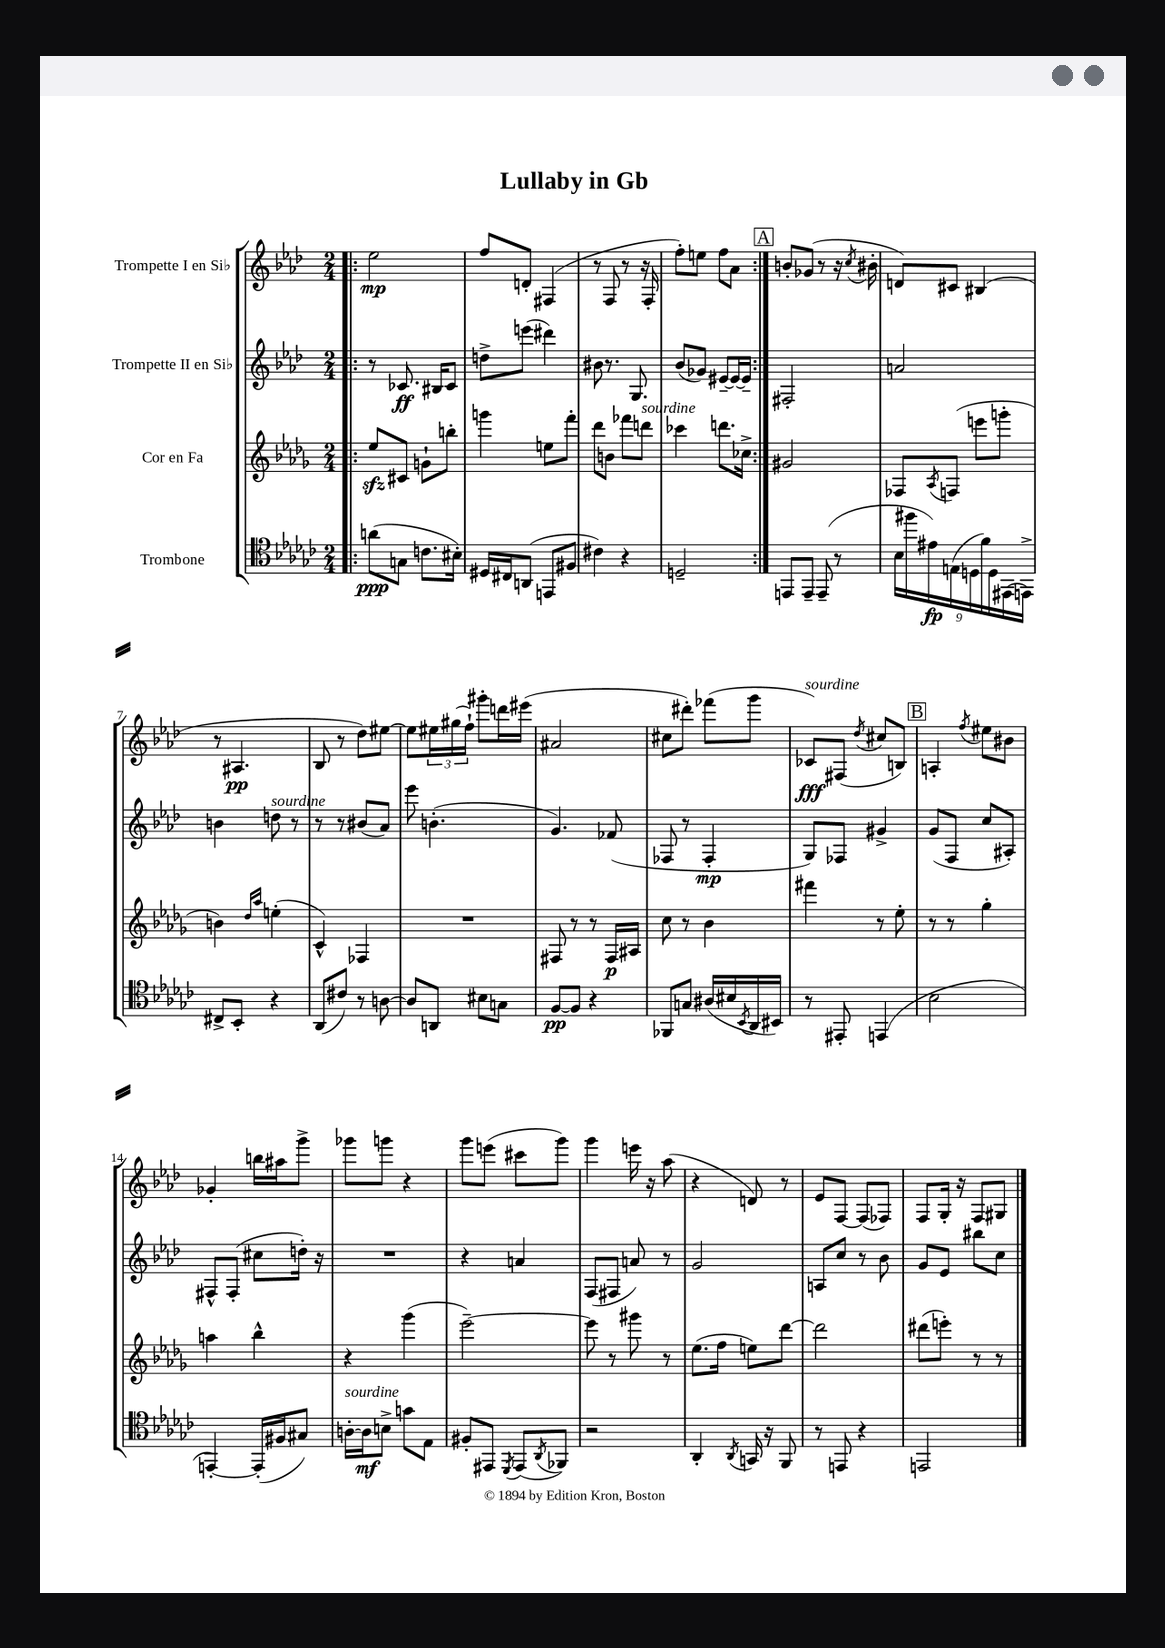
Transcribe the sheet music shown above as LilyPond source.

\header { title = "Lullaby in Gb" }
<<
\new StaffGroup <<
\new Staff = "s0" \with { instrumentName = "Trompette I en Sib" } {
    \clef treble \key aes \major \numericTimeSignature \time 2/4
    \repeat volta 2 { \bar ".|:" ees''2\mp |
    f''8 d'8-. fis4( |
    r8 f8 r8 r16 f16-. |
    f''8-.) e''8 f''8 aes'8 | }
    \mark \markup { \box "A" } b'8-. ges'8( r8 r16 \acciaccatura { c''8 } bis'16-. |
    d'8) cis'8 bis4( |
    r8 ais4.\pp |
    bes8 r8 des''8) eis''8~ |
    eis''8 \tuplet 3/2 { eis''16 gis''16( f''16-!) } gis'''8-. d'''16 eis'''16( |
    ais'2 |
    cis''8 dis'''8-.) fes'''8( g'''8 |
    ces'8\fff^\markup { \italic "sourdine" }) fis8( \acciaccatura { des''8 } cis''8 b8) |
    \mark \markup { \box "B" } a4-. \acciaccatura { f''8 } eis''8 bis'8 |
    ges'4-. b''16 ais''16 g'''8-> |
    ges'''8 g'''8 r4 |
    g'''8 e'''8( cis'''8 g'''8) |
    g'''4 e'''16 r16 aes''8( |
    r4 d'8) r8 |
    ees'8 f8~ f8( fes8) |
    f8 g16-. r16 f8 gis8 \bar "|." |
}
\new Staff = "s1" \with { instrumentName = "Trompette II en Sib" } {
    \clef treble \key aes \major \numericTimeSignature \time 2/4
    \repeat volta 2 { \bar ".|:" r8 ces'8.\ff bis16 ces'8 |
    d''8-> e'''8( dis'''4) |
    bis'8 r8. g8. |
    bes'8( ges'8) eis'8~-- eis'16~ eis'16-- | }
    \mark \markup { \box "A" } fis2-. |
    a'2 |
    b'4 d''8^\markup { \italic "sourdine" } r8 |
    r8 r8 bis'8( aes'8) |
    ees'''8 b'4.-.( |
    g'4.) fes'8( |
    fes8 r8 fes4-.\mp |
    g8) fes8 gis'4-> |
    \mark \markup { \box "B" } g'8( f8 c''8 ais8-.) |
    fis8-^ fis8-.( cis''8 d''16-.) r16 |
    R2 |
    r4 a'4 |
    f8( fis8 a'8) r8 |
    g'2 |
    a8 c''8 r8 bes'8 |
    g'8 ees'8 bis''8 c''8 \bar "|." |
}
\new Staff = "s2" \with { instrumentName = "Cor en Fa" } {
    \clef treble \key des \major \numericTimeSignature \time 2/4
    \repeat volta 2 { \bar ".|:" ees''8\sfz cis'8 g'8-! b''8-. |
    g'''4 e''8 f'''8-. |
    des'''8 b'8 fes'''8 d'''8^\markup { \italic "sourdine" } |
    ces'''4 d'''8. ces''16-> | }
    \mark \markup { \box "A" } gis'2 |
    fes8 \acciaccatura { aes8 } f8( e'''8 g'''8-. |
    b'4) \grace { des''16 aes''16 } e''4-.( |
    c'4-^) fes4 |
    R2 |
    fis8 r8 r8 fis16\p ais16 |
    c''8 r8 bes'4 |
    fis'''4 r8 ees''8-. |
    \mark \markup { \box "B" } r8 r8 ges''4-. |
    a''4 bes''4-^ |
    r4 ges'''4( |
    ees'''2~--) |
    ees'''8 r8 gis'''8 r8 |
    ees''8.( f''16 e''8) des'''8~ |
    des'''2 |
    dis'''8( e'''8-.) r8 r8 \bar "|." |
}
\new Staff = "s3" \with { instrumentName = "Trombone" } {
    \clef tenor \key ges \major \numericTimeSignature \time 2/4
    \repeat volta 2 { \bar ".|:" a'8\ppp( g8 c'8. bis16-.) |
    dis16 cis16 a,8( e,8 fis8 |
    cis'4) r4 |
    d2-- | }
    \mark \markup { \box "A" } e,8 e,8-- e,8--( r8 |
    \tuplet 9/8 { bes16 fis''16 eis'16\fp) e16( d16 f'16) d16 eis,16( e,16->) } |
    cis8-> bes,8-. r4 |
    aes,8( cis'8) r8 a8~ |
    a8 a,8 bis8 g8 |
    f8~\pp f8 r4 |
    fes,8 g8 ais16( bis16 \acciaccatura { bes,8 } aes,16 bis,16) |
    r8 eis,8-. e,4( |
    \mark \markup { \box "B" } bes2 |
    e,4~-.) e,16-.( fis16 gis8) |
    a16~-.^\markup { \italic "sourdine" } a16\mf b8-> g'8 ees8 |
    fis8-. eis,8 \acciaccatura { des,8 } eis,8( \acciaccatura { aes,8 } fes,8) |
    r2 |
    aes,4-. \acciaccatura { aes,8 } g,16 r16 f,8 |
    r8 e,8 r4 |
    e,2 \bar "|." |
}
>>
>>
